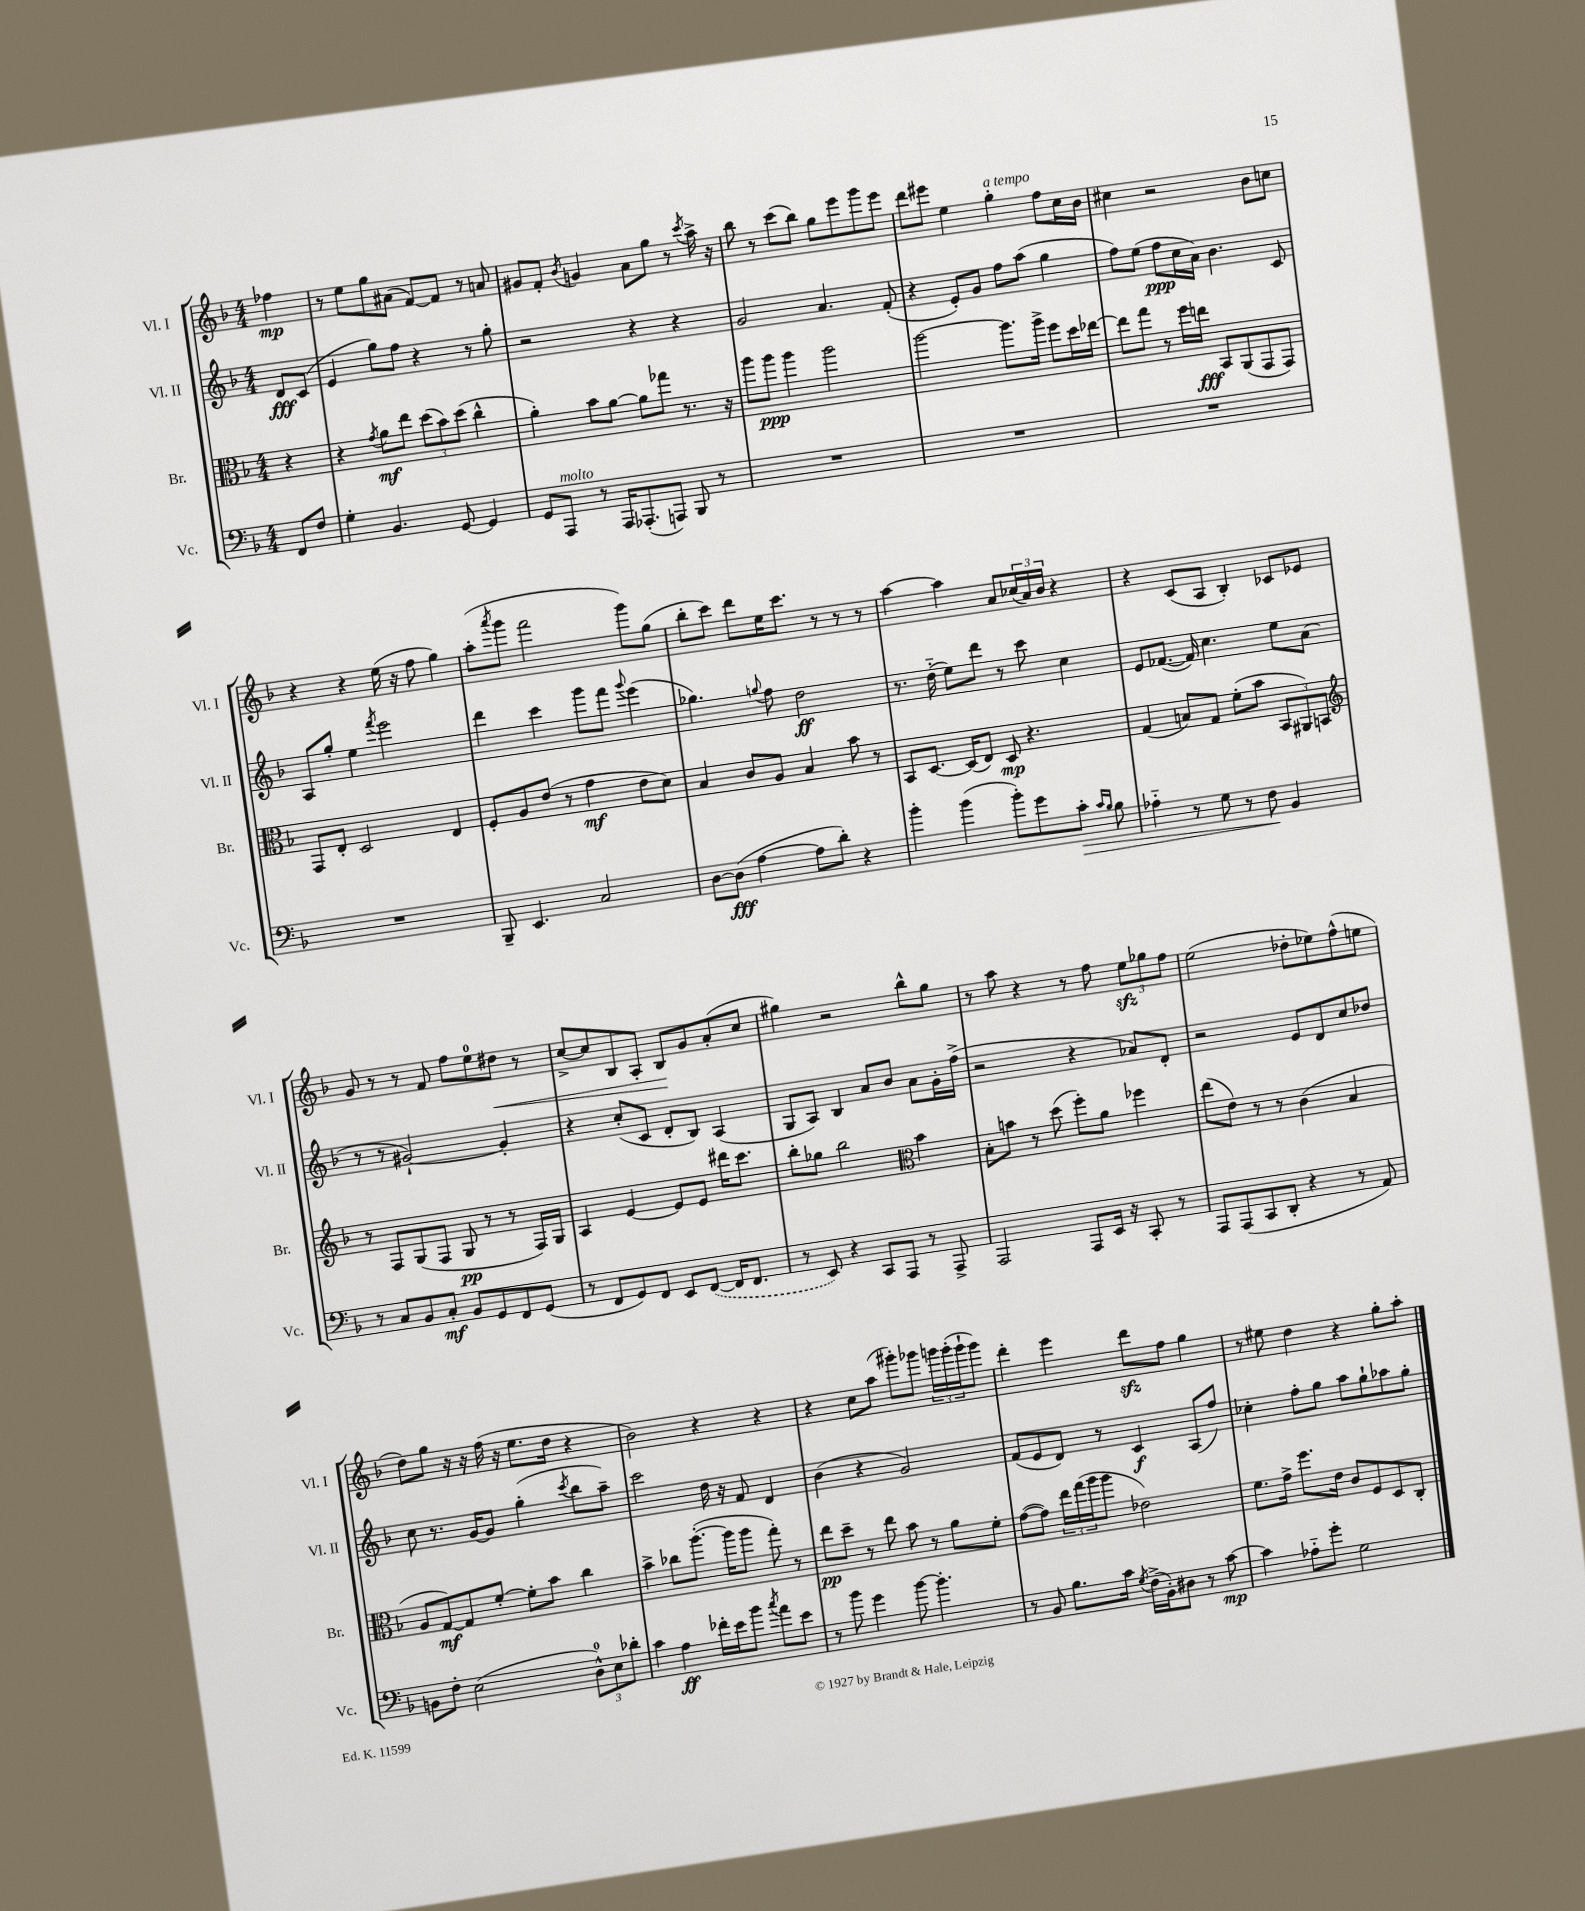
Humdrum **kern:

**kern	**kern	**kern	**kern
*staff4	*staff3	*staff2	*staff1
*clefF4	*clefC3	*clefG2	*clefG2
*k[b-]	*k[b-]	*k[b-]	*k[b-]
*M4/4	*M4/4	*M4/4	*M4/4
8FF/L	4r	8d/L	4ff-\
8F/J	.	(8c/J	.
=	=	=	=
4G'\	4r	4e/	8r
.	.	.	8ee\L
.	8qg/	.	.
4.BB-/	8a\L	8gg\L)	8gg\
.	8ee\J	8ff\J	(8a#\J
.	(12dd\L	4r	[8f/L)
.	12b-\)	.	.
[8GG/	.	.	8f/]J
.	(12dd\J	.	.
4GG/]	4cc^^\	8r	8r
.	.	8gg'\	8a/
=	=	=	=
8GG/L	4a'\)	2r	8g#/L
8AAA/J	.	.	8f'/J
.	.	.	8qb-/
8r	8b-\L	.	4g/
16AAA/LK	[8a\J	.	.
(8.AAA-'/	.	.	.
.	8a\]L	4r	8a\L
8AAA/J)	8gg-\J	.	8gg\J
8BBB-/	8.r	4r	8r
.	.	.	8qccc/
8r	.	.	16aa^\
.	16r	.	16r
=	=	=	=
1r	8aa\L	2g/	8bb-\
.	8aa\J	.	8r
.	4aa\	.	(8ccc\L
.	.	.	8bb-\J)
.	2aa\	4.a/	8gg\L
.	.	.	8eee\
.	.	.	8ggg\
.	.	(8f'/	8eee\J
=	=	=	=
1r	[2aa\	4r	8ddd\L
.	.	.	8eee#\J
.	.	8e'/L)	4ee\
.	.	8g/J	.
.	8.aa\]L	8ff\L	4gg'\
.	.	(8aa\J	.
.	16aa^\Jk	.	.
.	8ff\L	4gg\	8ff\L
.	16dd\L	.	16cc\L
.	[16ee-\JJ	.	16b-\JJ
=	=	=	=
1r	8ee-\]L	8ff\L)	4cc#\
.	8gg\J	(8ee\J	.
.	8r	8ff\L	2r
.	16ff\LL	16cc\L	.
.	16ee\JJ	16a\JJ)	.
.	8BB-/L	4.b-\	.
.	(8AA/	.	.
.	8GG/	.	8b-\L
.	8GG/J)	8c/	8cc\J
=	=	=	=
1r	8GG/L	8A/L	4r
.	8E'/J	8gg'/J	.
.	2D/	4ee\	4r
.	.	8qfff/	.
.	.	2eee\	(16ee\
.	.	.	16r
.	.	.	8ff\
.	4E/	.	4gg\)
=	=	=	=
8BBB-~/	8F'/L	4ddd\	(8aa'\L
.	.	.	8qaaa/
4.EE/	8A/	.	8ggg\J
.	(8e/J	4ccc\	2fff\
.	8r	.	.
2C/	4g\	8ggg\L	.
.	.	8fff\J	.
.	.	8qqggg/	.
.	8e\L	(4eee\	8ggg\L)
.	8d\J)	.	(8gg\J
=	=	=	=
[8D\L	4B-/	4.gg-\)	8bb-'\L
(8D\]J	.	.	8ccc\J)
[4A\	8c/L	.	8ddd\L
.	.	8qqgg/	.
.	8A/J	8ff\	16ee\K
.	.	.	8.ccc\J
8A\]L	4B-/	2dd\	.
8d'\J)	.	.	8r
4r	8b-\	.	8r
.	8r	.	8r
=	=	=	=
4b-'\	8BB-/L	8.r	[4aa\
.	[8.D/J	.	.
.	.	(16dd'~\	.
(4b-\	.	8ee\L)	4aa\]
.	(16D/]LK	.	.
.	8E/J)	8ddd\J	.
8b-'\L)	8D/	8r	8a/L
8g\	4.r	8ccc\	(24cc-/L
.	.	.	24a/)
.	.	.	24b-/JJ
8c'\J	.	4cc\	4r
16qqc/LL	.	.	.
16qqB-/JJ	.	.	.
8B-\	.	.	.
=	=	=	=
4A-'~\	(4G/	8e/L	4r
.	.	([8.f-/J	.
8r	8B/L)	.	(8c/L
.	.	16f-/])	.
8G\	8G/J	4.cc\	8A/J
8r	(8f'\L	.	4B-'/)
8F\	8b-\J	.	.
4BB-/	12BB-/L	8ee\L	8c-/L
.	12AA#/)	.	.
.	.	(8a\J	8e-/J
.	12BB/J	.	.
=	=	=	=
*	*clefG2	*	*
8r	8r	8r	8g/
8C/L	8F/L	8r	8r
8BB-/	(8G/	[2g#`/)	8r
8C'/J	8F/J	.	8f/
8BB-/L	8G/	.	8ff\L
8GG/	8r	.	8ee\
8FF/	8r	4g#'/]	8dd#\J
(8GG/J	16F/LL)	.	8r
.	16G/JJ	.	.
=	=	=	=
8r	4A/	4r	[8cc^/L
8FF/L	.	.	8cc/]
8GG/)	[4e/	(8cc'/L	8B-/
8FF/J	.	8c/J	8A'/J
8EE/L	8e/]L	8d'/L	8B-/L
([8FF/J	8e/J	8B-/J)	8g/
16FF/]LK	16ddd#\LK	(4A/	(8a'/
8.FF/J	8.ccc\J	.	.
.	.	.	8cc/J
=	=	=	=
8r	8bb-'\L	8G/L	4gg#\)
8EE/)	8gg-\J	8A/J)	.
4r	2bb-\	4B-/	2r
8CC/L	.	8a/L	.
8AAA/J	.	8b-/J	.
*	*clefC3	*	*
8r	4b-\	8a\L	8bb-^^\L
8AAA^/	.	16g'\L	8gg#\J
.	.	(16ff^\JJ	.
=	=	=	=
2AAA/	8B-'\L	2r	8r
.	8b\J	.	8aa\
.	8r	.	4r
.	(8dd\	.	.
8AAA/L	8ff'\L)	4r	8r
16EE/Jk	8a\J	.	8ff\
16r	.	.	.
8CC'/	4ff-\	8a-/L)	12ee\L
.	.	.	12gg-\
8r	.	8d'/J	.
.	.	.	12ff\J
=	=	=	=
8AAA/L	(8ee\L	2r	(2ee\
(8AAA/	8e\J)	.	.
8CC/	8r	.	.
8DD'/J	8r	.	.
4r	(4c\	8e/L	8dd-'\L
.	.	8d/	8ee-\)
8r	4B-/	8cc/	(8ff^^\
8AA/)	.	8dd-/J	8ee\J
=	=	=	=
8BB\L	8A/L	8cc\	8dd\L)
8F'\J	[8G/)	8.r	8gg\J
(2E\	8G/]	.	16r
.	.	[16g/LK	16r
.	[8f'/J	8g/]J	(16ff\
.	.	.	16r
.	8f'\]L	(4gg'\	8.ee\L
.	8b-\J	.	.
.	.	.	16dd\Jk
.	.	8qccc/	.
12D^^\L)	4cc\	8bb-\L	4r
12E\	.	.	.
.	.	8aa~\J)	.
12d-'\J	.	.	.
=	=	=	=
4c\	4b-^\	2ccc\	2b-\)
4A\	8cc-\L	.	.
.	([8.aa'\J	.	.
16f-'\LL	.	16dd\	4r
16e\J	16aa\]LK	16r	.
8b-\J	8aa\J	8f/	.
8qcc/	.	.	.
8a\L	8gg'\)	4d/	4r
8e\J	8r	.	.
=	=	=	=
8r	8ee\L	(4b-\	4r
8b-\	8dd~\J	.	.
4g\	8r	4r	8cc\L
.	8ee\	.	(8aa\J
[8b-\	8b-\	2g/)	8ggg#'\L)
4.b-'\]	8r	.	8ggg-\J
.	8a\L	.	24ggg\LL
.	.	.	(24ggg'\
.	.	.	24ggg`\J
.	8f'\J	.	8ggg\J)
=	=	=	=
8r	([8g\L	(8f/L	4ddd'\
8BB-/	8g\]J)	8e/	.
8.B-\L	24ee\LL	8d/J)	4eee\
.	(24gg\	.	.
.	24aa\J	.	.
.	8aa\J	8r	.
16c\Jk	.	.	.
8qG/	.	.	.
(16F^\LL	2e-\)	4c/	8ddd\L
16BB-'\J)	.	.	.
8D#\J	.	.	8ff\J
8r	.	(8A/L	4gg\
[8c\	.	8ff/J)	.
=	=	=	=
4c\]	8.f\L	4cc-'\	8r
.	.	.	8ee#\
.	16g^\Jk	.	.
8A-'~\L	8.ff\L	8ff'\L	4dd\
8g'\J	.	8gg\J	.
.	16e\Jk	.	.
2G\	8c/L	8aa\L	4r
.	8F/	8gg`\	.
.	8D/	8aa-\	8gg'\L
.	8C'/J	8gg'\J	8aa'\J
==	==	==	==
*-	*-	*-	*-
